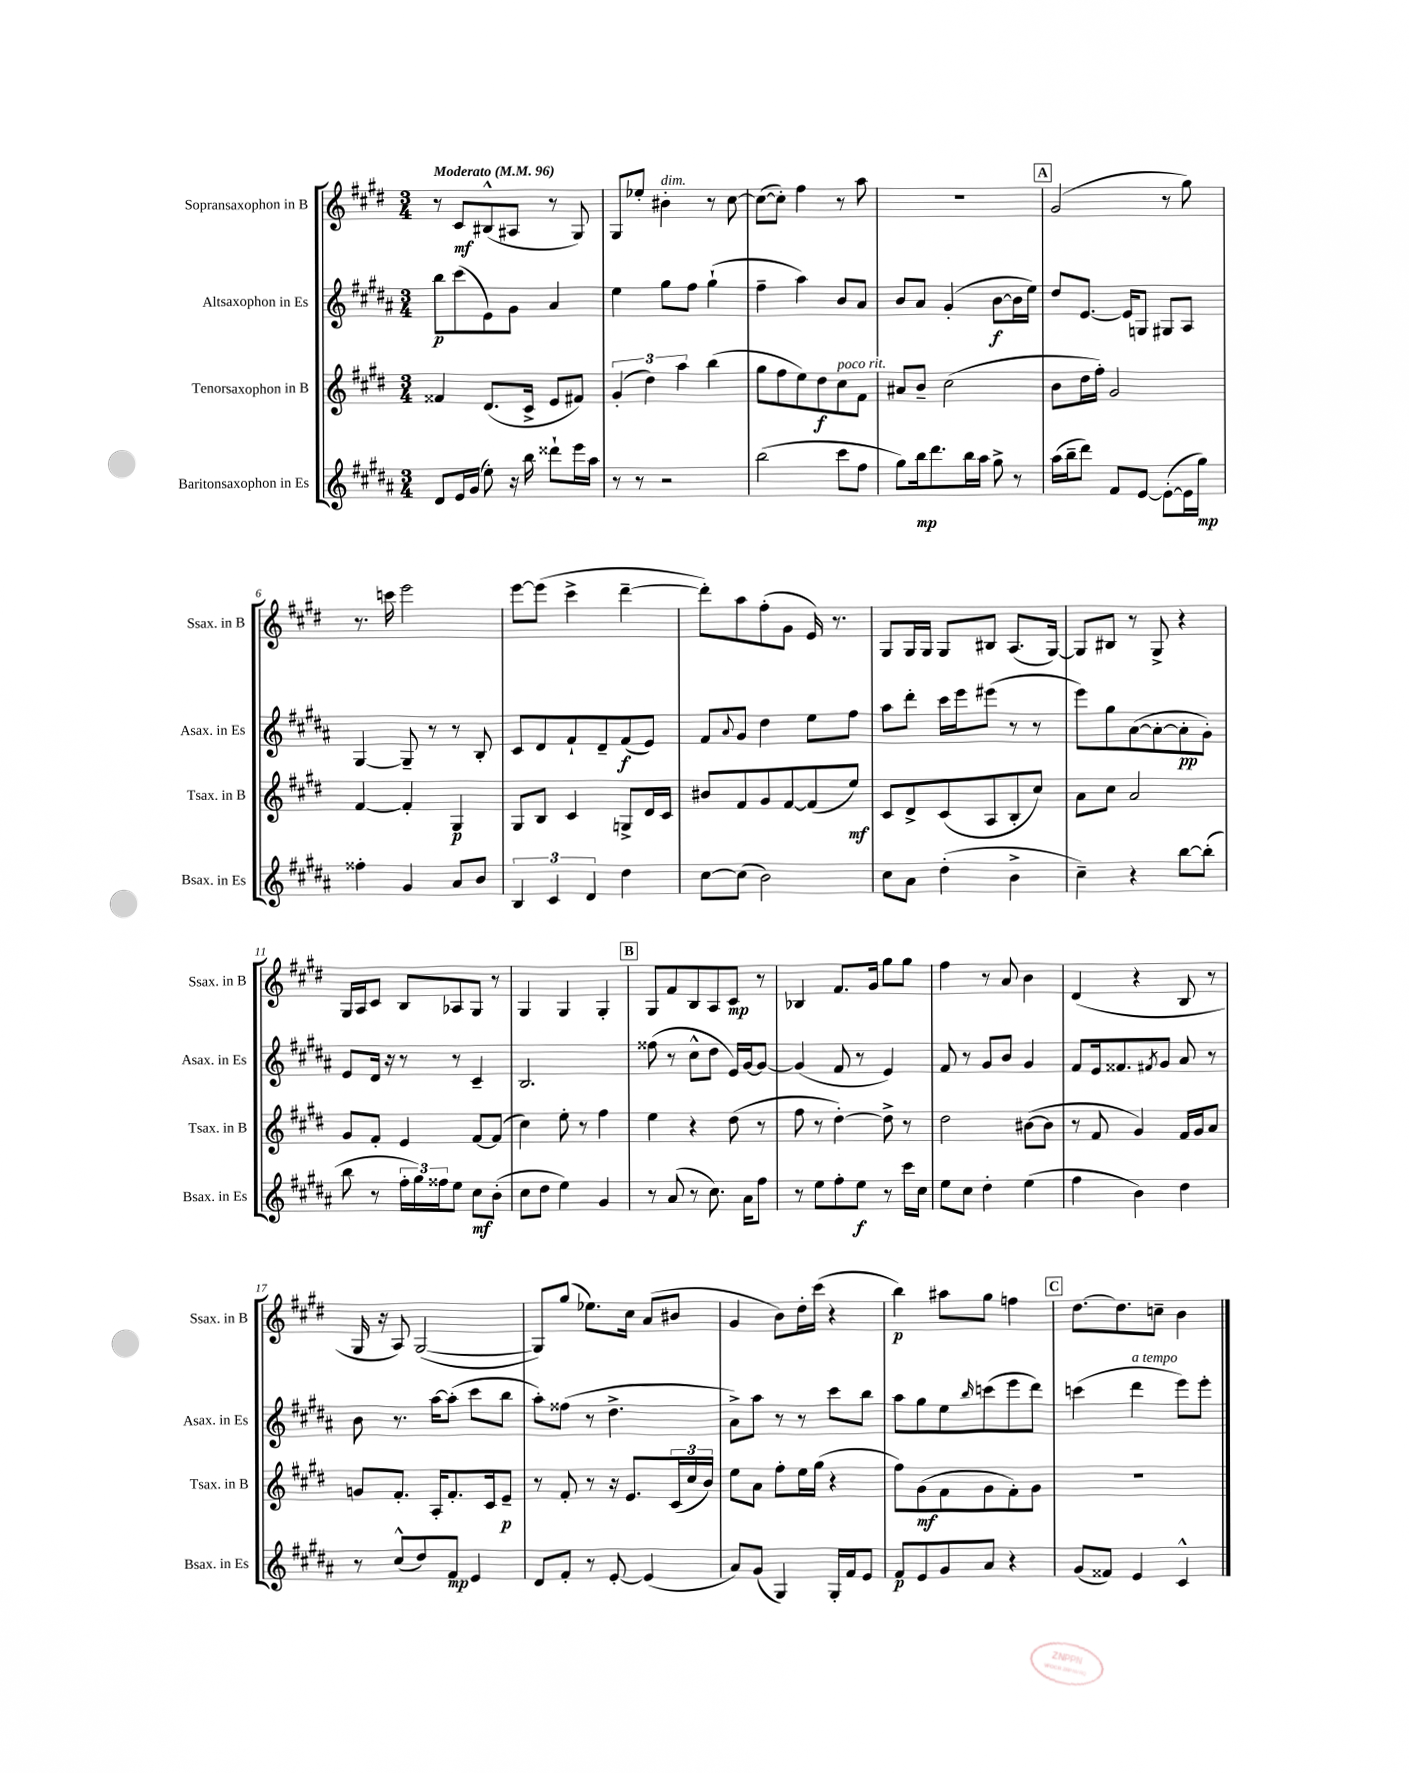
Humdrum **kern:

**kern	**kern	**kern	**kern
*staff4	*staff3	*staff2	*staff1
*clefG2	*clefG2	*clefG2	*clefG2
*k[f#c#g#d#a#]	*k[f#c#g#d#]	*k[f#c#g#d#a#]	*k[f#c#g#d#]
*M3/4	*M3/4	*M3/4	*M3/4
*MM96	*MM96	*MM96	*MM96
8d#	4f##	8bb	8r
16e	.	(8ccc#	8c#
(16g#	.	.	.
8ee')	(8.d#	8e)	(8B#^^
16r	.	8g#	8A#
16bb	16c#^	.	.
8ddd##`	8e	4a#	8r
16eee	8f#)	.	8G#)
16aa#	.	.	.
=	=	=	=
8r	(6g#'	4ee	8G#
8r	.	.	8ee-'
.	6dd#)	.	.
2r	.	8gg#	4b#'
.	6aa	.	.
.	.	8ff#	.
.	(4bb	(4gg#`	8r
.	.	.	[8cc#
=	=	=	=
(2bb	8gg#	4ff#~	(8cc#_
.	8ff#	.	8cc#'])
.	8ee)	4aa#)	4ff#
.	8dd#	.	.
8ccc#	8cc#	8b	8r
8ff#	8f#	8a#	8aa
=	=	=	=
8gg#)	8a#	8b	2.r
16bb	8b~	8a#	.
8.ddd#	.	.	.
.	(2cc#	(4g#'	.
16bb	.	.	.
16aa#	.	.	.
8gg#^	.	[8b	.
8r	.	16b]	.
.	.	16ee)	.
=	=	=	=
(16aa#	8b	8dd#	(2g#
16bb~	.	.	.
8ddd#)	16dd#	[8.e	.
.	16ff#')	.	.
8f#	2g#	.	.
.	.	16e]	.
[8e	.	8G	.
(8e'_	.	8G#	8r
16e]	.	8A#	8gg#)
16gg#)	.	.	.
=	=	=	=
4ff##'	[4f#	[4G#	8.r
.	.	.	16ccc
4g#	4f#']	8G#~]	2eee
.	.	8r	.
8a#	4G#	8r	.
8b	.	8B'	.
=	=	=	=
6B	8G#	8c#	[8eee
.	8B	8d#	(8eee]
6c#	.	.	.
.	4c#	8f#`	4ccc#^
6d#	.	.	.
.	.	8d#~	.
4dd#	8G^	(8f#	[4ddd#~
.	16d#	8e)	.
.	16c#	.	.
=	=	=	=
[8cc#	8b#	8f#	8ddd#'])
.	.	8qqa#	.
(8cc#]	8f#	8g#	8aa
2b)	8g#	4dd#	(8ff#'
.	[8f#	.	8g#
.	(8f#]	8ee	16e)
.	.	.	8.r
.	8ee)	8ff#	.
=	=	=	=
8cc#	8c#	8aa#	8G#
8a#	8d#^	8ddd#'	16G#
.	.	.	16G#
(4dd#'	(8c#	16ccc#	8G#
.	.	16eee	.
.	8A	(8eee#	8B#
4b^	8B'	8r	(8.A
.	8cc#)	8r	.
.	.	.	[16G#)
=	=	=	=
4cc#~)	8a	8eee)	8G#]
.	8cc#	8gg#	8B#
4r	2a	([8a#	8r
.	.	8a#'_	8G#^
[8bb	.	8a#']	4r
(8bb']	.	8g#')	.
=	=	=	=
8bb	8g#	8e	16G#
.	.	.	16A
8r	8f#'	16d#	8c#
.	.	16r	.
24ff#'	4e	8r	8B
24gg#)	.	.	.
24ff##	.	.	.
8ee	.	8r	8A-
8cc#	[8f#	4c#~	8G#
(8b'	(8f#]	.	8r
=	=	=	=
8cc#	4cc#)	2.B	4G#
8dd#	.	.	.
4ee)	8ee'	.	4G#
.	8r	.	.
4g#	4ff#	.	4G#'
=	=	=	=
8r	4ee	(8ff##	8G#
(8a#	.	8r	8f#
8r	4r	8cc#^^	8B
8.cc#)	.	8dd#	8A
.	(8dd#	16e)	8c#
16a#	.	[16g#	.
8ff#	8r	8g#_	8r
=	=	=	=
8r	8ff#	(4g#]	4B-
8ee	8r	.	.
8ff#'	[4dd#')	8f#	8.f#
8ee	.	8r	.
.	.	.	16g#
8r	8dd#^]	4e)	8gg#
16ccc#	8r	.	8gg#
16cc#	.	.	.
=	=	=	=
8ee	2dd#	8f#	4ff#
8cc#	.	8r	.
4dd#'	.	8g#	8r
.	.	8b	8a
(4ee	([8b#	4g#	4b
.	8b#]	.	.
=	=	=	=
4ff#	8r	8f#	(4d#
.	8f#	16e	.
.	.	8.f##	.
4b)	4g#)	.	4r
.	.	8qf#	.
.	.	8g#	.
4dd#	16f#	8a#	8B
.	16g#	.	.
.	8a	8r	8r
=	=	=	=
8r	8g	8b	16G#
.	.	.	16r
(8cc#^^	8.f#'	8.r	8A)
8dd#)	.	.	([2G#
.	16A'	[16aa#	.
8f#	8.f#'	(8aa#']	.
4e	.	8ccc#	.
.	16c#	.	.
.	8e~	8bb	.
=	=	=	=
8d#	8r	8aa#')	8G#])
8f#'	8f#'	(8ff##	(8gg#
8r	8r	8r	8.ee-)
[8e'	16r	4.dd#^	.
.	8.e	.	16cc#
(4e]	.	.	(8a
.	(24c#	.	8b#
.	24cc#	.	.
.	24b)	.	.
=	=	=	=
8a#)	8ee	8a#^)	4g#
(8g#	8a	8aa#	.
4G#)	8ff#'	8r	8b)
.	16ee	8r	16dd#'
.	(16gg#	.	(16ccc#
16G#'	4r	8ccc#	4r
16f#	.	.	.
8e	.	8bb	.
=	=	=	=
8f#	8ff#)	8aa#	4bb)
8e	(8g#	8gg#	.
8g#	8f#	8ee	8aa#
.	.	16qqbb	.
8a#	8g#	(8ccc	8gg#
4r	8f#')	8eee	4ff
.	8g#	8ddd#)	.
=	=	=	=
(8g#	2.r	(4ccc	[8.dd#
8f##)	.	.	.
.	.	.	8.dd#]
4e	.	4ddd#	.
.	.	.	8cc~
4c#^^	.	8eee)	4b
.	.	8eee'	.
==	==	==	==
*-	*-	*-	*-
